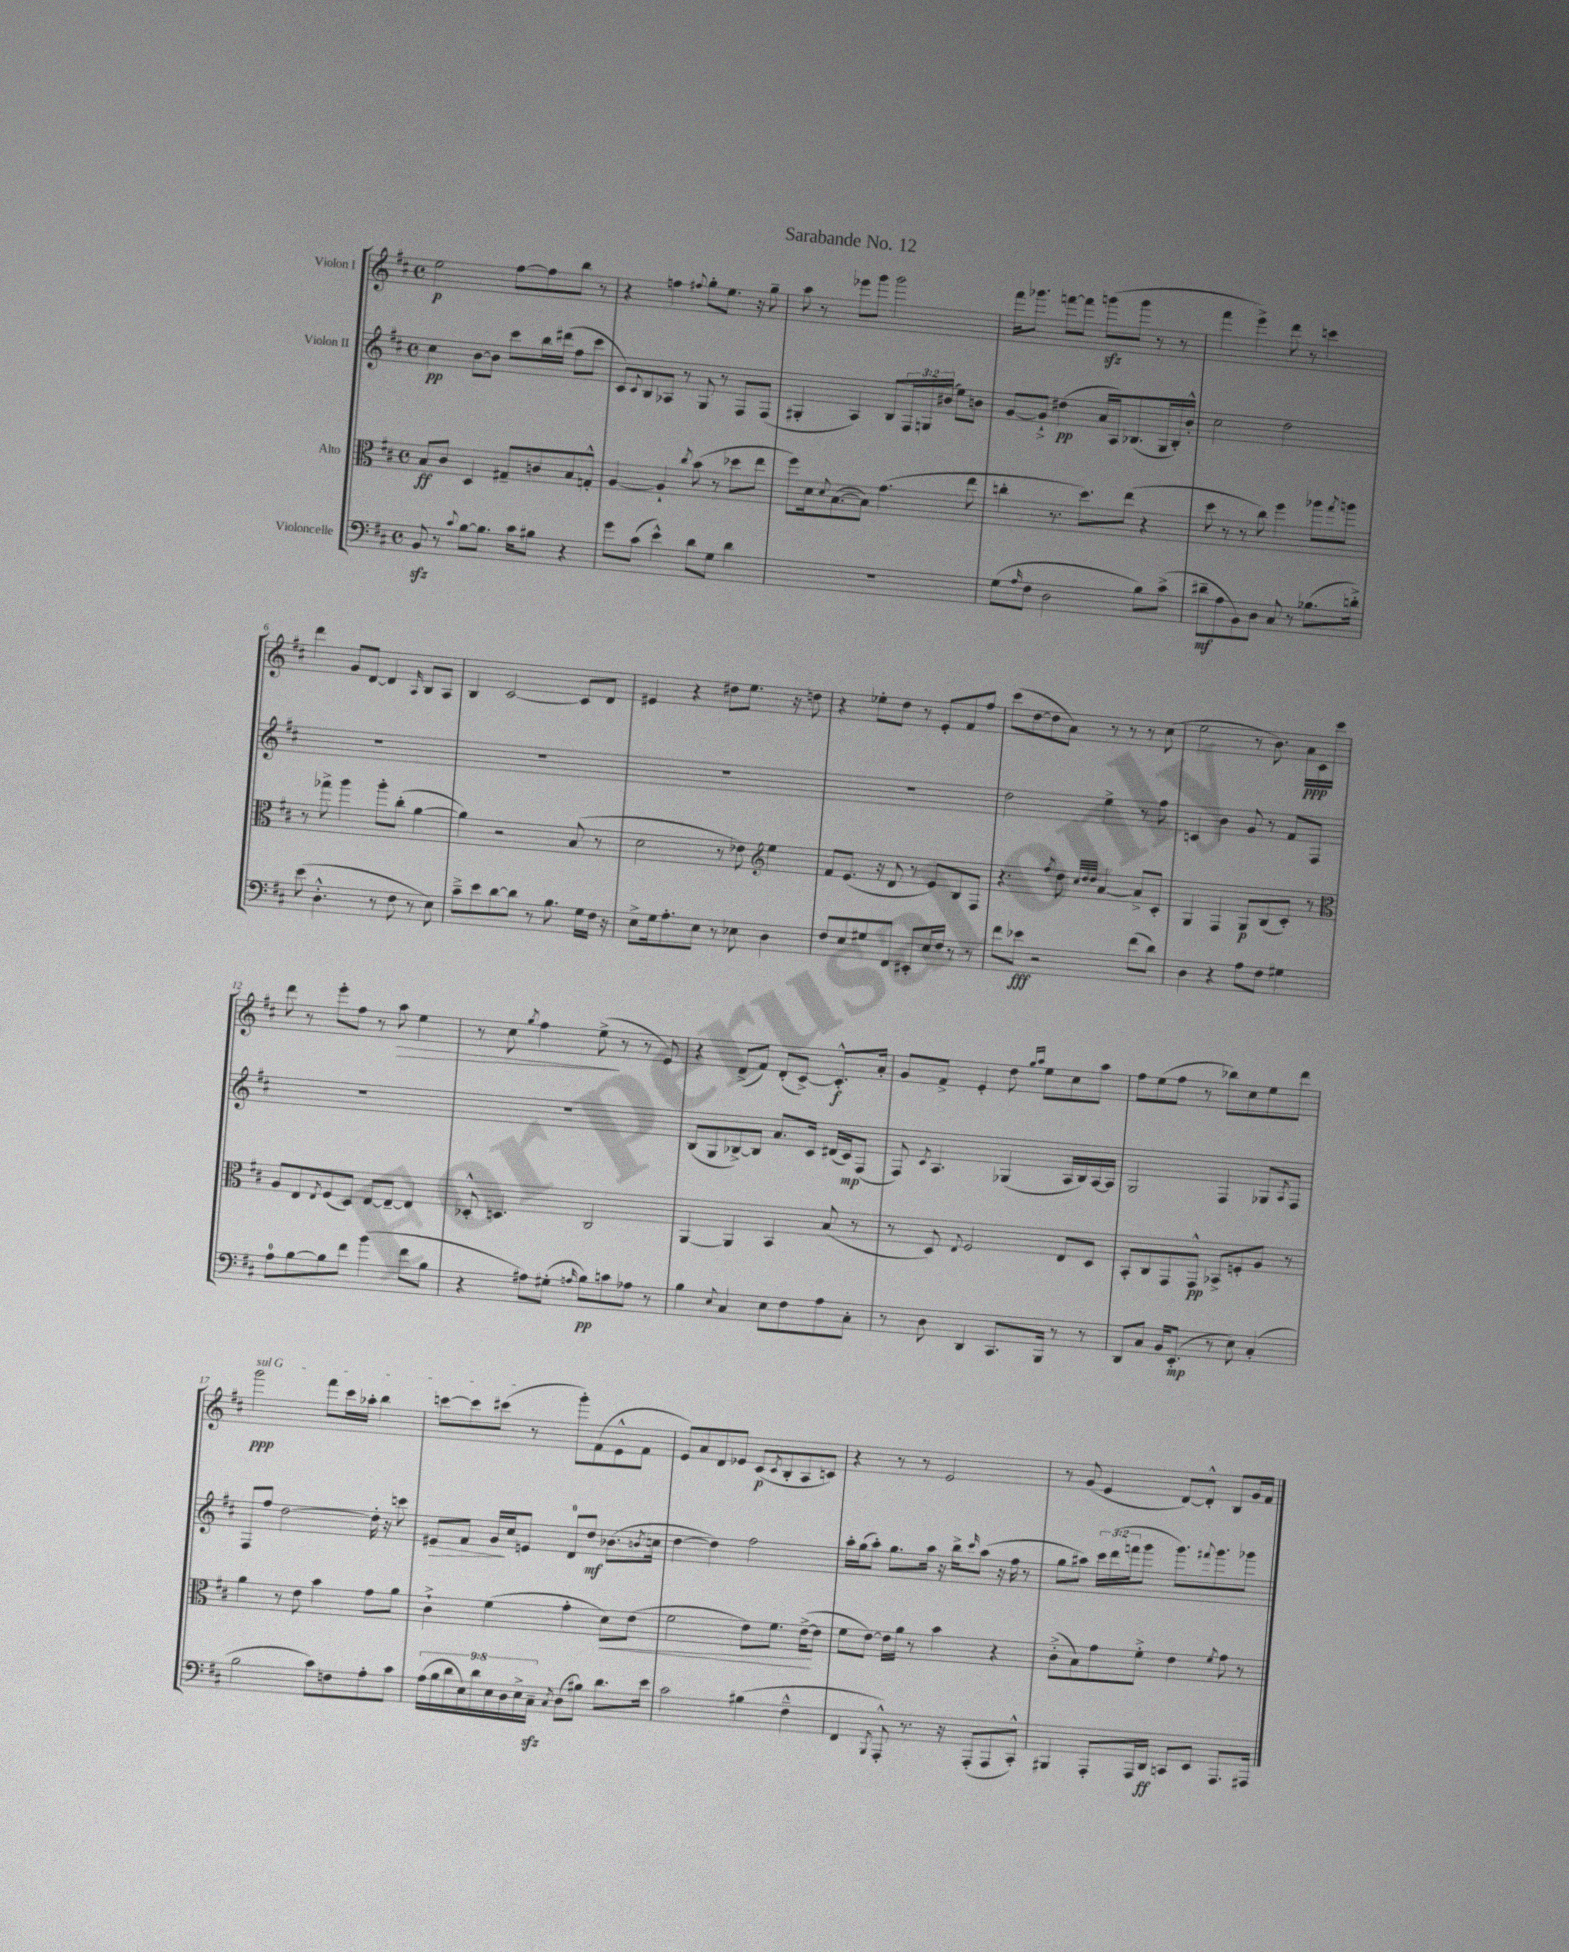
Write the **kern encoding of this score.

**kern	**dynam	**kern	**dynam	**kern	**dynam	**kern	**dynam
*part4	*part4	*part3	*part3	*part2	*part2	*part1	*part1
*staff4	*staff4	*staff3	*staff3	*staff2	*staff2	*staff1	*staff1
*I"Violoncelle	*	*I"Alto	*	*I"Violon II	*	*I"Violon I	*
*clefF4	*	*clefC3	*	*clefG2	*	*clefG2	*
*k[f#c#]	*	*k[f#c#]	*	*k[f#c#]	*	*k[f#c#]	*
*M4/4	*	*M4/4	*	*M4/4	*	*M4/4	*
*met(c)	*	*met(c)	*	*met(c)	*	*met(c)	*
=1	=1	=1	=1	=1	=1	=1	=1
8BBzz/	.	8B/L	ff	4cc#\	pp	2ee\	p
8r	.	8c#/J	.	.	.	.	.
8qqc#/	.	.	.	.	.	.	.
[8B\L	.	4D/	.	[8b\L	.	.	.
8.B\J]	.	.	.	8b\J]	.	.	.
.	.	8G#X~/L	.	8ccc#\L	.	[8ff#\L	.
16c#\KL	.	.	.	.	.	.	.
8B#X\J	.	8cn/	.	16bb\L	.	8ff#\]	.
.	.	.	.	(16ddd#X\JJ	.	.	.
4r	.	8B/	.	8ff#\L	.	8bb\J	.
.	.	8Gn'^^/J	.	8ccc#\J	.	8r	.
=2	=2	=2	=2	=2	=2	=2	=2
8g\L	.	[4A/	.	8c#/L)	.	4r	.
.	.	.	.	8qqc#/	.	.	.
(8c#\J	.	.	.	8B/	.	.	.
4e^^\)	.	4A`/]	.	8A-X/J	.	4ffn\	.
.	.	.	.	8r	.	.	.
.	.	8qcc#/	.	.	.	8qqff#X/	.
8d\L	.	(8b\	.	8G/	.	8gg'\L	.
8G\J	.	8r	.	8r	.	8.ee\J	.
4d\	.	8dd-X\L	.	8F#/L	.	.	.
.	.	.	.	.	.	16r	.
.	.	8ee\J	.	(8F#/J	.	8gg~\	.
=3	=3	=3	=3	=3	=3	=3	=3
1r	.	8ff#\L)	.	4G#X'/	.	8aa\	.
.	.	16d\k	.	.	.	8r	.
.	.	8qqd/	.	.	.	.	.
.	.	([8.B\	.	.	.	.	.
.	.	.	.	4A/)	.	8eee-X\L	.
.	.	8B\J])	.	.	.	8ggg\J	.
.	.	(4.g\	.	8B/L	.	2ggg\	.
.	.	.	.	24F#/L	.	.	.
.	.	.	.	24Gn/	.	.	.
.	.	.	.	(24b#X/JJ	.	.	.
.	.	.	.	8ee\L)	.	.	.
.	.	8ee\	.	8bn\J	.	.	.
=4	=4	=4	=4	=4	=4	=4	=4
(8G\L	.	4ccn'\	.	[8g/L	.	16fff#\KL	.
.	.	.	.	.	.	8.ggg-X\J	.
16qqA/	.	.	.	.	.	.	.
8F#\J	.	.	.	8g`^/J]	.	.	.
2D\	.	8.r	.	(4dd#X\	pp	[8fffn\L	.
.	.	.	.	.	.	8fff\J]	.
.	.	8.dd\L)	.	.	.	.	.
.	.	.	.	16a/LL	.	(8gggnzz\L	.
.	.	.	.	16A/J)	.	.	.
.	.	(8ee\J	.	(8.B-X/	.	8ggg\J	.
8B\L)	.	4r	.	.	.	8r	.
.	.	.	.	16G/L	.	.	.
(8c#^\J	.	.	.	16B-'/)	.	8r	.
.	.	.	.	16b'^^/JJ	.	.	.
=5	=5	=5	=5	=5	=5	=5	=5
8d#X~\L	mf	8dd\	.	2cc#\	.	4fff#\	.
8A\	.	8r	.	.	.	.	.
8BB\)	.	8r	.	.	.	4eee^\)	.
8D\J	.	8cc#\)	.	.	.	.	.
8C#/	.	4ff#\	.	2dd\	.	8ddd\	.
8r	.	.	.	.	.	8r	.
(8.B-X\L	.	8aa-X\L	.	.	.	4cccn\	.
.	.	8qgg/	.	.	.	.	.
.	.	8aan\J	.	.	.	.	.
16dn'^\Jk)	.	.	.	.	.	.	.
!!LO:LB:g=z
=6	=6	=6	=6	=6	=6	=6	=6
(8e\	.	8r	.	1r	.	4ddd\	.
4.D'^^\	.	8gg-X^\	.	.	.	.	.
.	.	4aa\	.	.	.	8g/L	.
.	.	.	.	.	.	[8d/J	.
8r	.	8aa'\L	.	.	.	4d/]	.
8F#\	.	(8cc#'\J	.	.	.	.	.
.	.	.	.	.	.	16qqA/	.
8r	.	[4a\	.	.	.	8B/L	.
8E\)	.	.	.	.	.	8A/J	.
=7	=7	=7	=7	=7	=7	=7	=7
8c#~^\L	.	4a\])	.	1r	.	4B/	.
8e\	.	.	.	.	.	.	.
[8d\	.	2r	.	.	.	[2c#/	.
8d\J]	.	.	.	.	.	.	.
8r	.	.	.	.	.	.	.
8.B\	.	.	.	.	.	.	.
.	.	(8B/	.	.	.	8c#/L]	.
16G\LL	.	.	.	.	.	.	.
16F#\JJ	.	8r	.	.	.	8d/J	.
16r	.	.	.	.	.	.	.
=8	=8	=8	=8	=8	=8	=8	=8
8E^\L	.	2d\	.	1r	.	4e#X/	.
16G\k	.	.	.	.	.	.	.
8.A'\	.	.	.	.	.	.	.
.	.	.	.	.	.	4r	.
8E\J	.	.	.	.	.	.	.
8r	.	8r	.	.	.	8dd#X\L	.
8E-X\	.	8e-X\)	.	.	.	8.ee\J	.
*	*	*clefG2	*	*	*	*	*
4D\	.	4ee\	.	.	.	.	.
.	.	.	.	.	.	16r	.
.	.	.	.	.	.	8ddn\	.
=9	=9	=9	=9	=9	=9	=9	=9
8F#/L	.	8f#/L	.	1r	.	4r	.
8E/	.	(8.e/J	.	.	.	.	.
8G#X/	.	.	.	.	.	8ee-X'\L	.
.	.	16r	.	.	.	.	.
8FF#/J	.	8d/	.	.	.	8dd\J	.
8EE#X'/L	.	8r	.	.	.	8r	.
16E/L	.	8e/L)	.	.	.	8e'/L	.
16F#/JJ	.	.	.	.	.	.	.
8r	.	8B/	.	.	.	8f#/	.
8r	.	8F#/J	.	.	.	8ff#/J	.
=10	=10	=10	=10	=10	=10	=10	=10
8f#\L	.	4.r	.	2dd\	.	(8ccc#\L	.
8e-X\J	fff	.	.	.	.	[8dd\	.
2r	.	.	.	.	.	8dd\]	.
.	.	8qff#/	.	.	.	.	.
.	.	8dd\	.	.	.	8a\J)	.
.	.	32qqcc#/LLL	.	.	.	.	.
.	.	32qqdd/	.	.	.	.	.
.	.	32qqdd/JJJ	.	.	.	.	.
.	.	[4a/	.	4ee^\	.	8r	.
.	.	.	.	.	.	8r	.
(8f#\L	.	8a^/L]	.	8r	.	8r	.
8d\J)	.	8c#'/J	.	8ff#\	.	(8cc#\	.
=11	=11	=11	=11	=11	=11	=11	=11
4D\	.	4G/	.	4cn/	.	2ee\	.
4r	.	4F#/	.	4b\	.	.	.
8A\L	.	8G/L	p	8g/	.	8r	.
8F#\J	.	(8B/	.	8r	.	8.b\)	.
4G#X\	.	8c#'/J)	.	8f#/L	.	.	.
.	.	.	.	.	.	16a\LL	ppp
.	.	8r	.	8F#/J	.	16c#\	.
.	.	.	.	.	.	16ccc#\JJ	.
!!LO:LB:g=z
=12	=12	=12	=12	=12	=12	=12	=12
*	*	*clefC3	*	*	*	*	*
8A\L	.	8A/L	.	1r	.	8ddd\	.
[8B\	.	8E/	.	.	.	8r	.
.	.	8qE/	.	.	.	.	.
8B\]	.	(8F#/	.	.	.	8eee'\L	.
8f#\J	.	8D/J)	.	.	.	8ff#\J	.
(4b\	.	[8E/L	.	.	.	8r	.
!	!	!	!	!	!	!	!LO:HP:b
.	.	8E~/J_	.	.	.	8aa\	>
8f#\L	.	4E/]	.	.	.	4ee\	.
8B\J	.	.	.	.	.	.	.
=13	=13	=13	=13	=13	=13	=13	=13
4r	.	8D-X'^^/	.	1r	.	8r	.
.	.	4.Dn/	.	.	.	8cc#\	.
.	.	.	.	.	.	8qgg/	.
8A#X\L)	.	.	.	.	.	4ff#\	.
(8G#X'\J	.	.	.	.	.	.	.
16qqAn/	.	.	.	.	.	.	.
8B\L)	pp	2C#/	.	.	.	(8ee^\	.
8cn\	.	.	.	.	.	8r	]
8A-X\J	.	.	.	.	.	8r	.
8r	.	.	.	.	.	8e/)	.
=14	=14	=14	=14	=14	=14	=14	=14
4B\	.	[4AA/	.	(8B/L	.	4r	.
.	.	.	.	8G/	.	.	.
8qqE/	.	.	.	.	.	.	.
4C#/	.	4AA/]	.	[8B-X^/)	.	(8d^/L	.
.	.	.	.	8B-/J]	.	8f#/J)	.
8E\L	.	4BB/	.	8.a/L	.	(8d'/L	.
8F#\	.	.	.	.	.	[8c#^/J)	.
.	.	.	.	16c#/Jk	.	.	.
8A\	.	(8B/	.	(16d#X/LL	.	8.c#'^^/L]	f
.	.	.	.	16c#/J)	mp	.	.
8C#'\J	.	8r	.	(8F#/J	.	.	.
.	.	.	.	.	.	16a'/Jk	.
=15	=15	=15	=15	=15	=15	=15	=15
8r	.	8r	.	8F#/)	.	8g/L	.
.	.	.	.	8qc#/	.	.	.
8D\	.	8D/)	.	4.A/	.	8f#^/J	.
.	.	8qqE/	.	.	.	.	.
4DD/	.	2F#/	.	.	.	4e'/	.
8.CC#/L	.	.	.	(4G-X/	.	8dd\	.
.	.	.	.	.	.	16qqgg/LL	.
.	.	.	.	.	.	16qqaa/JJ	.
.	.	.	.	.	.	8ee\L	.
16BBB/Jk	.	.	.	.	.	.	.
8r	.	8E/L	.	16A/LL	.	8cc#\	.
.	.	.	.	16B/)	.	.	.
8r	.	8D/J	.	[16A/	.	8aa\J	.
.	.	.	.	16A/JJ]	.	.	.
=16	=16	=16	=16	=16	=16	=16	=16
8DD/L	.	8BB'/L	.	2G/	.	8ff#\L	.
8C#/J	.	8C#/	.	.	.	(8ee\	.
16BB/KL	.	8GG/	.	.	.	8ff#\J	.
(8.EE'/J	mp	.	.	.	.	.	.
.	.	8GG^^/J	pp	.	.	8r	.
8r	.	8BB-X^/L	.	4F#/	.	8bb-X\L)	.
8E\)	.	8Fn'/	.	.	.	8cc#\	.
(4C#'/	.	8A/J	.	8G-X/L	.	8ee\	.
.	.	.	.	8qA/	.	.	.
.	.	8r	.	8F#/J	.	8ddd\J	.
!!LO:LB:g=z
=17	=17	=17	=17	=17	=17	=17	=17
!	!	!	!	!	!	!LO:TX:a:i:t=sul G	!
2B\	.	4a\	.	8F#/L	.	2ggg\	ppp
.	.	.	.	8ff#/J	.	.	.
.	.	8r	.	[2dd\	.	.	.
.	.	8e\	.	.	.	.	.
8c#\L)	.	4b\	.	.	.	8fff#\L	.
8Fn\	.	.	.	.	.	16ccc#\L	.
.	.	.	.	.	.	16aa-X'\JJ	.
8A'\	.	8g\L	.	16dd'\]	.	4bb\	.
.	.	.	.	16r	.	.	.
8c#\J	.	8a\J	.	8cccn\	.	.	.
=18	=18	=18	=18	=18	=18	=18	=18
!	!	!	!	!	!LO:HP:b	!	!
(18A\LL	.	4c#`^\	.	8e#X/L	>	[8cccn\L	.
18B\	.	.	.	.	.	.	.
18d\	.	.	.	.	.	.	.
.	.	.	.	8f#/J	.	8ccc\]	.
18E\)	.	.	.	.	.	.	.
18d\	.	.	.	.	.	.	.
.	.	(4f#\	.	16g/LL	.	(8ccc#X\J	.
18E\	.	.	.	.	.	.	.
.	.	.	.	16cc#/J	]	.	.
18D\	.	.	.	.	.	.	.
.	.	.	.	8en/J	.	8r	.
18E^\	.	.	.	.	.	.	.
18C#zz~\JJ	.	.	.	.	.	.	.
8qC#/	.	.	.	.	.	.	.
(8D\L	.	4g'\	.	8d/L	.	8ggg'\L)	.
8B#X\J)	.	.	.	8dd/J	mf	(8f#\	.
!	!	!	!LO:HP:b	!	!	!	!
8.d\L	.	8d\L)	<	(8.b-X\L	.	8e^^\	.
.	.	(8e\J	.	.	.	8f#\J	.
.	.	.	.	8qbn/	.	.	.
16e\Jk	.	.	.	16ccn\Jk	.	.	.
=19	=19	=19	=19	=19	=19	=19	=19
2c#\	.	2f#\	.	[4dd\	.	8e/L)	.
.	.	.	.	.	.	8a/	.
.	.	.	.	4dd\])	.	8d/	.
.	.	.	.	.	.	8e-X/J	.
(4B#X\	.	8e\L)	.	2ff#\	.	(8c#/L	p
.	.	.	.	.	.	8qc#/	.
.	.	8.f#\J	.	.	.	8B'/	.
4F#~^^\	.	.	.	.	.	8A/	.
.	.	([16e^\KL	.	.	.	.	.
.	.	8e\J]	[	.	.	8cn/J)	.
=20	=20	=20	=20	=20	=20	=20	=20
4FF#/	.	8f#\L	.	16aa'\LL	.	4r	.
.	.	.	.	(16gg\J	.	.	.
.	.	[8e\J)	.	8aa'\J)	.	.	.
8qBBB/	.	.	.	.	.	.	.
8AAA'^^/)	.	16e\LL]	.	8.gg\L	.	8r	.
.	.	16a\JJ	.	.	.	.	.
8.r	.	8r	.	.	.	8r	.
.	.	.	.	16aa\Jk	.	.	.
.	.	4b\	.	16r	.	2e/	.
16r	.	.	.	16bb^\KL	.	.	.
.	.	.	.	16qqccc#/	.	.	.
(8AAA'/L	.	.	.	(8aa\J	.	.	.
8AAA/	.	4r	.	16r	.	.	.
.	.	.	.	16ff#\	.	.	.
8CC#'^^/J)	.	.	.	8r	.	.	.
=21	=21	=21	=21	=21	=21	=21	=21
4BBB#X/	.	(8c#'^\L	.	8gg\L	.	8r	.
.	.	8B\)	.	8aa#X\J)	.	(8g/	.
8AAA'/L	.	8g\	.	24ccc#\LL	.	4e/	.
.	.	.	.	(24ddd\	.	.	.
.	.	.	.	24fffn\J	.	.	.
16AAA/L	.	8f#'^\J	.	8ggg\J	.	.	.
16DD/JJ	ff	.	.	.	.	.	.
8CCn/L	.	4e\	.	8.ggg\L)	.	[8d/L)	.
8EE/J	.	.	.	.	.	8d'^^/J]	.
.	.	.	.	8qqfff#X/	.	.	.
.	.	.	.	8.ggg\	.	.	.
.	.	8qf#/	.	.	.	.	.
8.AAA/L	.	8g\	.	.	.	8B/L	.
.	.	8r	.	8ggg-X\J	.	16g/L	.
16AAA#X/Jk	.	.	.	.	.	16f#/JJ	.
==	==	==	==	==	==	==	==
*-	*-	*-	*-	*-	*-	*-	*-
